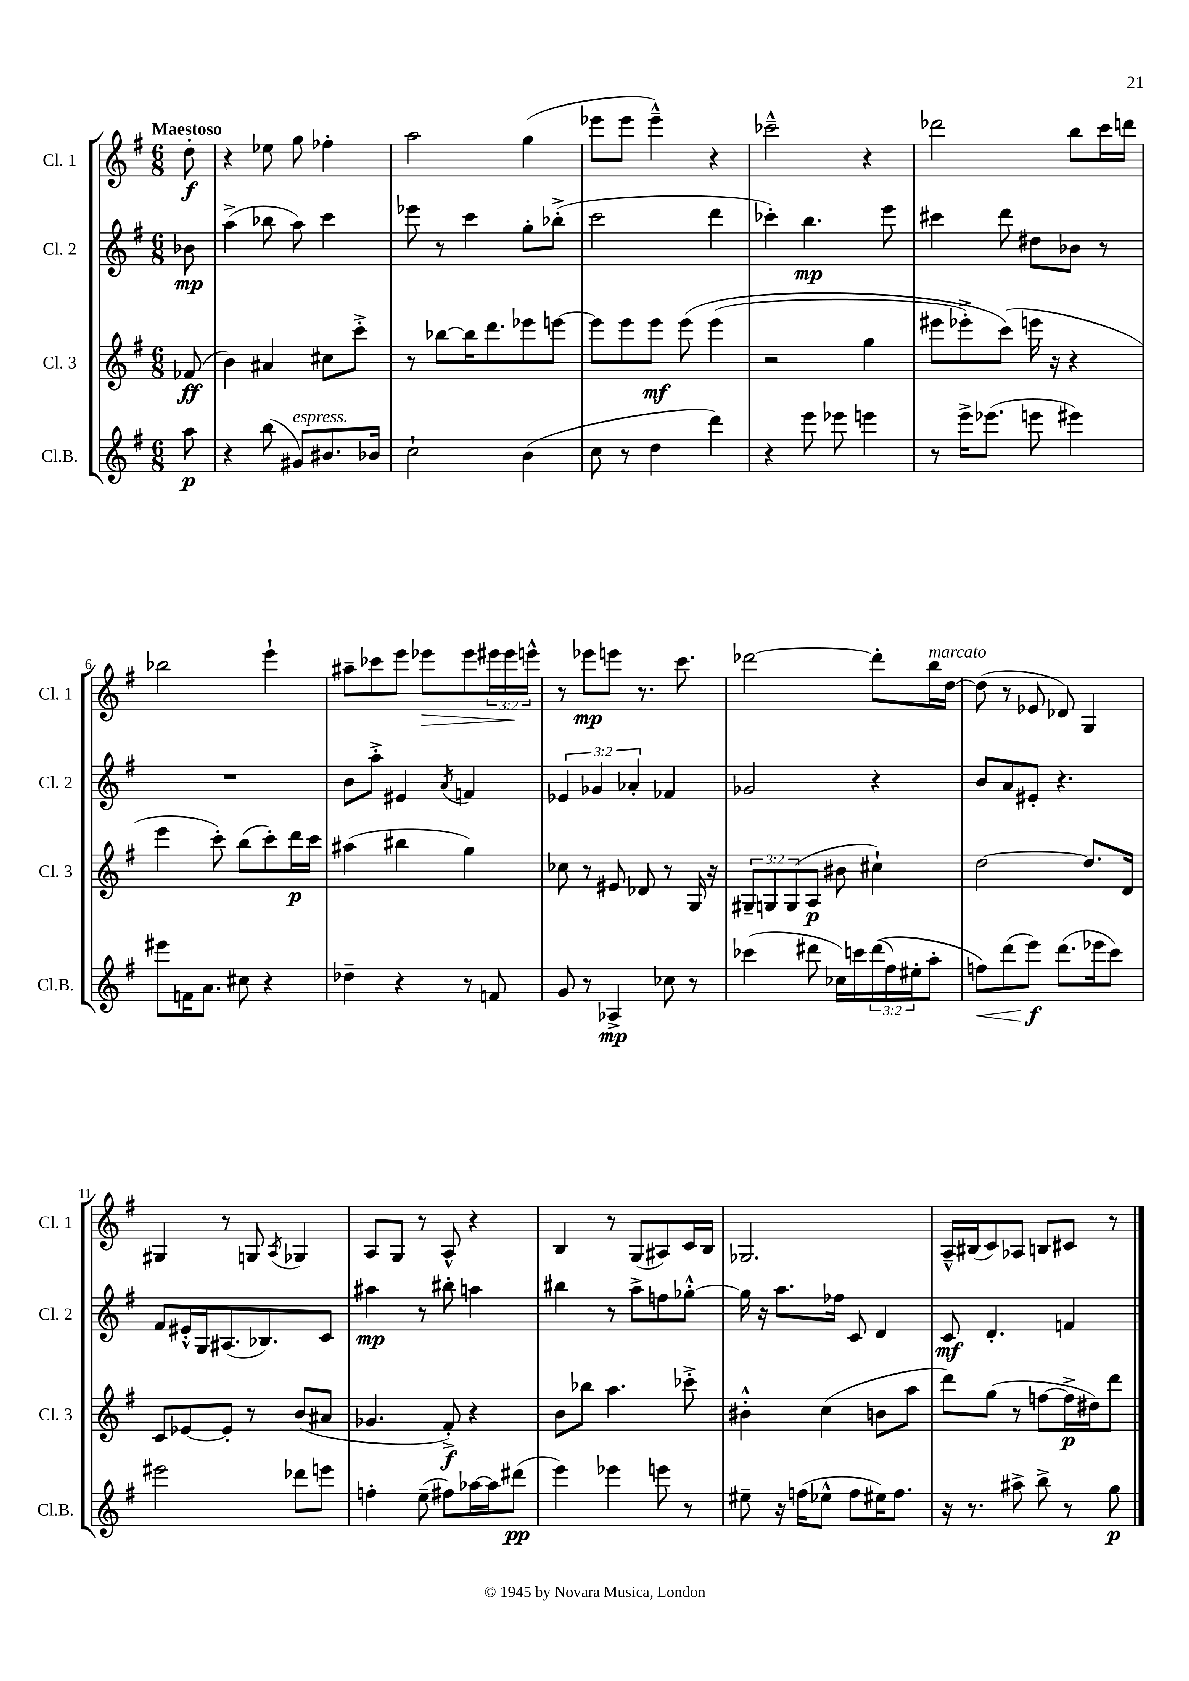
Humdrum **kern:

**kern	**kern	**kern	**kern
*staff4	*staff3	*staff2	*staff1
*clefG2	*clefG2	*clefG2	*clefG2
*k[f#]	*k[f#]	*k[f#]	*k[f#]
*M6/8	*M6/8	*M6/8	*M6/8
8aa	(8f-	8b-	8dd'
=	=	=	=
4r	4b)	(4aa^	4r
(8bb	4a#	8bb-	8ee-
8g#)	.	8aa)	8gg
8.b#	8cc#	4ccc	4ff-'
.	8ccc'^	.	.
16b-	.	.	.
=	=	=	=
2cc`	8r	8eee-	2aa
.	[8bb-	8r	.
.	16bb-]	4ccc	.
.	8.ddd	.	.
(4b	8eee-	8gg'	(4gg
.	[8eee	(8bb-'^	.
=	=	=	=
8cc	8eee]	2ccc	8eee-
8r	8eee	.	8eee-
4dd	8eee	.	4eee-~^^)
.	&(8eee	.	.
4ddd)	(4eee	4ddd	4r
=	=	=	=
4r	2r	4ccc-')	2ccc-~^^
8eee	.	4.bb	.
8eee-	.	.	.
4eee	4gg	.	4r
.	.	8eee	.
=	=	=	=
8r	8eee#	4ccc#	2ddd-
16eee^	8eee-'^)	.	.
(8.eee-	.	.	.
.	(8ccc&)	8ddd	.
8eee	16eee	8dd#	.
.	16r	.	.
4eee#)	4r	8b-	8bb
.	.	8r	16ccc
.	.	.	16ddd
=	=	=	=
8eee#	4eee	2.r	2bb-
16f	.	.	.
8.a	.	.	.
.	8ccc')	.	.
8cc#	(8bb	.	.
4r	8ccc')	.	4eee`
.	16ddd	.	.
.	16ccc	.	.
=	=	=	=
4dd-~	(4aa#	8b	8aa#~
.	.	8aa'^	8ccc-
4r	4bb#	4e#	8eee
.	.	.	8eee-
.	.	8qa	.
8r	4gg)	4f	8eee-
8f	.	.	24eee#
.	.	.	24eee#
.	.	.	24eee^^
=	=	=	=
8g	8cc-	6e-	8r
8r	8r	.	8eee-
.	.	6g-	.
4A-^	8e#	.	8eee
.	.	6a-'	.
.	8d-	.	8.r
8cc-	8r	4f-	.
.	.	.	8.ccc
8r	16G	.	.
.	16r	.	.
=	=	=	=
(4ccc-	12G#~	2g-	[2ddd-
.	12G	.	.
.	(12G	.	.
8ddd#	8A	.	.
16cc-)	8b#	.	.
16ccc	.	.	.
&((24ddd#	4cc#`)	4r	8ddd-']
24ff#)	.	.	.
24ee#'	.	.	.
8aa'	.	.	16bb
.	.	.	[16dd
=	=	=	=
8ff&)	[2dd	8b	(8dd]
(8ddd	.	8a	8r
8eee)	.	8e#'	8e-
(8.ddd	.	4.r	8d-)
.	8.dd]	.	4G
16eee-	.	.	.
8ccc)	.	.	.
.	16d	.	.
=	=	=	=
2eee#	8c	8f#	4G#
.	[8e-	16e#'^^	.
.	.	16G	.
.	8e-']	(8.A#	8r
.	8r	.	8G
.	.	8.B-)	.
.	.	.	8qA
8ddd-	(8b	.	4G-
8eee	8a#	8c	.
=	=	=	=
4ff'	4.g-	4aa#	8A
.	.	.	8G
(8ee~	.	8r	8r
8ff#)	8f#'^)	8bb#'	8A^^
[16aa-	4r	4aa	4r
16aa-]	.	.	.
(8ddd#	.	.	.
=	=	=	=
4eee)	8b	4bb#	4B
.	8bb-	.	.
4eee-	4.aa	8r	8r
.	.	8aa^	(8G
8eee	.	8ff	8A#)
8r	8ccc-'^	[8gg-'^^	16c
.	.	.	16B
=	=	=	=
8ee#~	4b#'^^	16gg-]	2.G-
.	.	16r	.
16r	.	8.aa	.
(16ff	.	.	.
8ee-^^	(4cc	.	.
.	.	16ff-	.
8ff	.	8c	.
16ee#)	8b	4d	.
8.ff	.	.	.
.	8aa	.	.
=	=	=	=
16r	8ddd)	8c	16A~^^
8.r	.	.	(16B#
.	(8gg	4.d'	8c)
8aa#^	8r	.	8A-
8bb^	[8ff	.	8B
8r	16ff^]	4f	8c#
.	16dd#)	.	.
8gg	8ddd	.	8r
==	==	==	==
*-	*-	*-	*-
